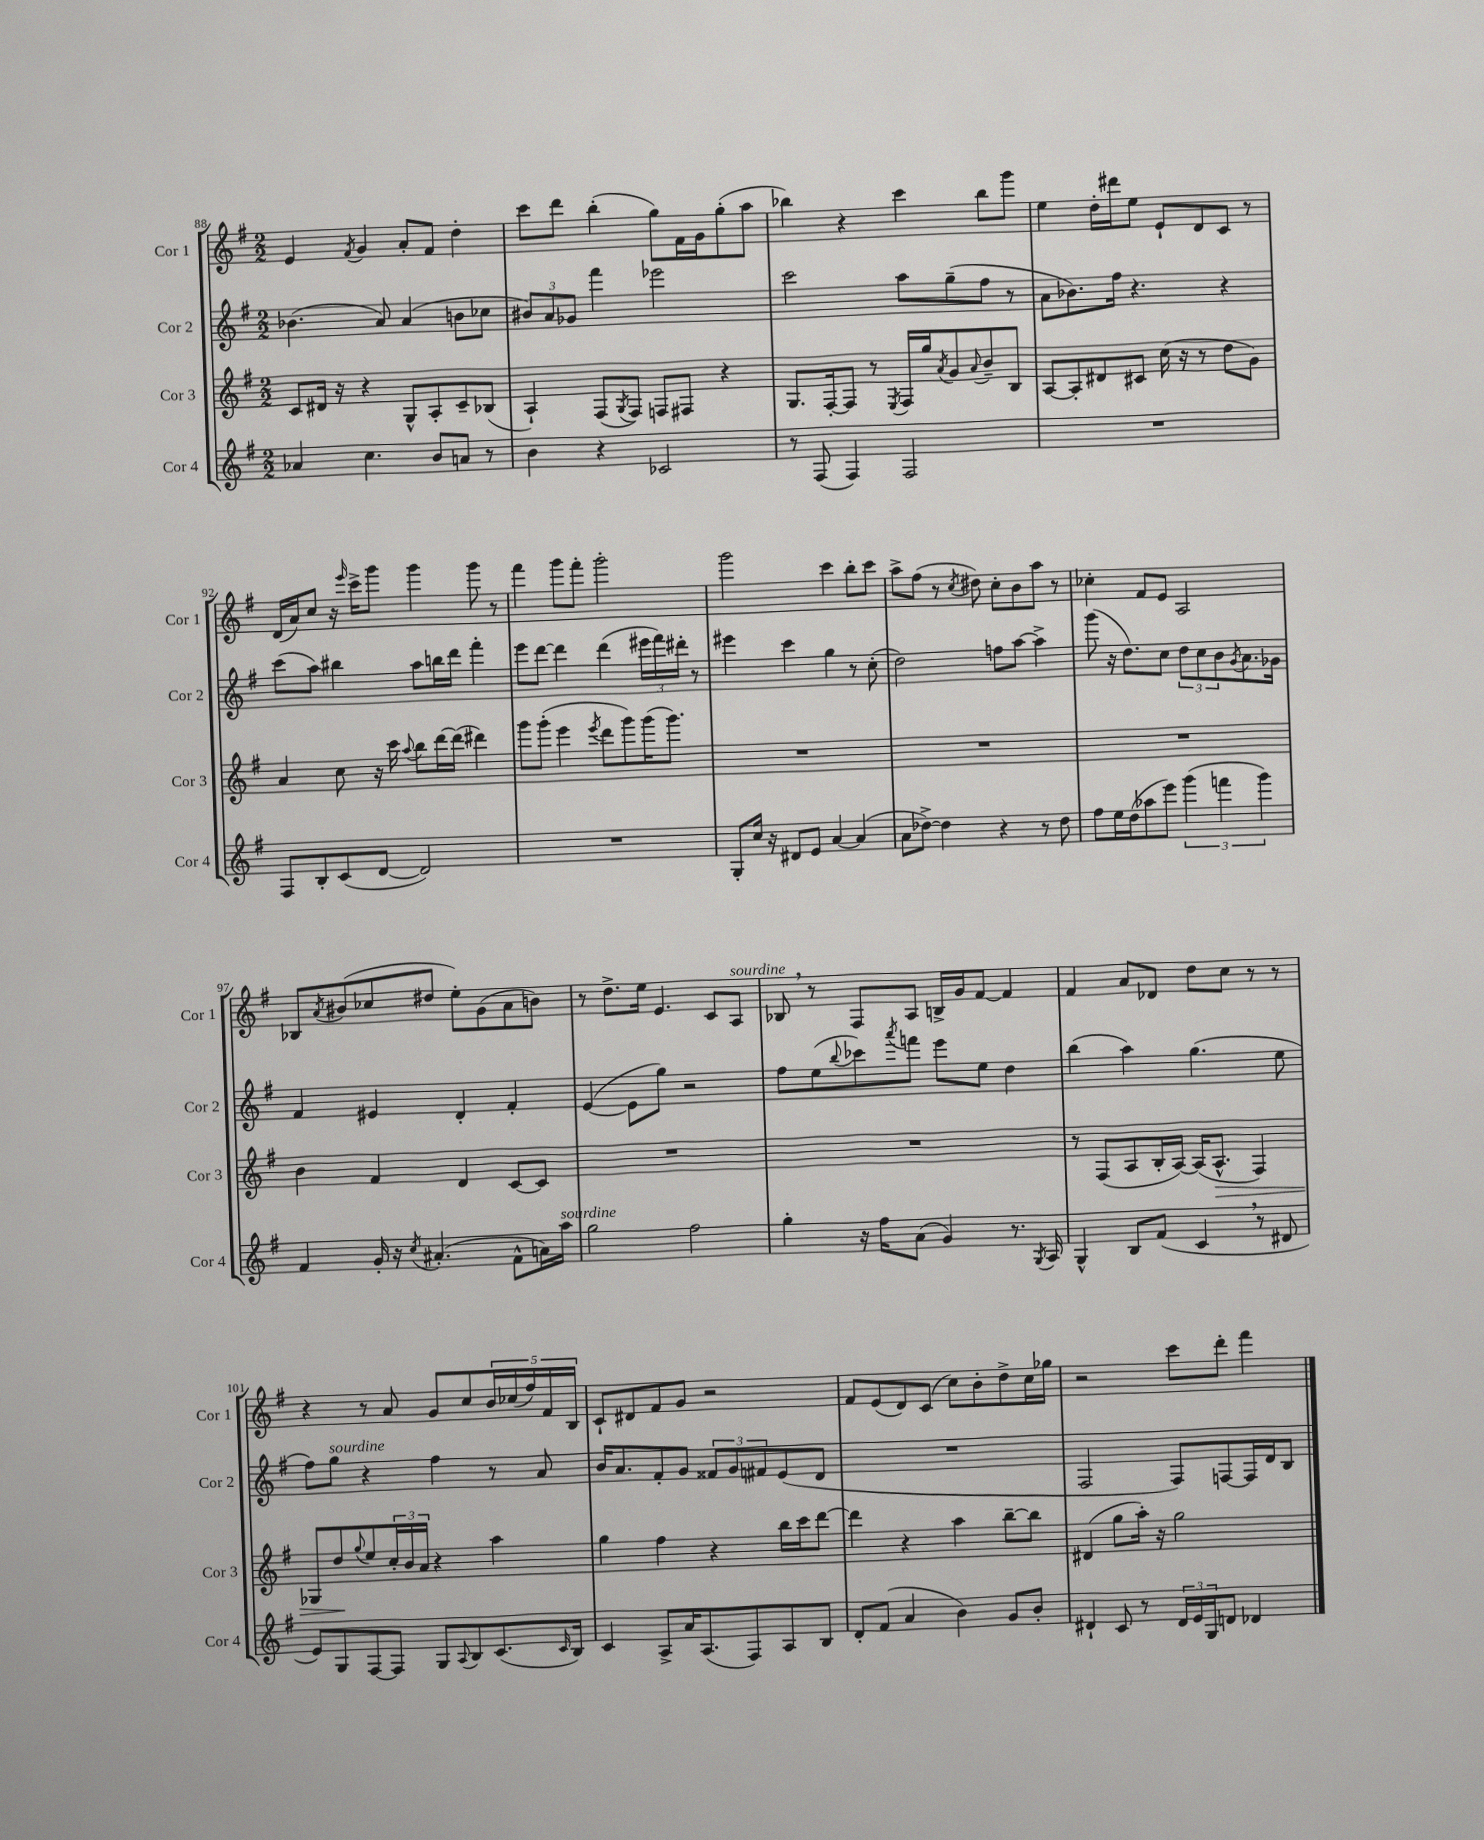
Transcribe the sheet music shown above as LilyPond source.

<<
\new StaffGroup <<
\new Staff = "s0" \with { instrumentName = "Cor 1" shortInstrumentName = "Cor 1" } {
    \clef treble \key g \major \numericTimeSignature \time 2/2
    e'4 \acciaccatura { fis'8 } g'4 a'8-. fis'8 d''4-. |
    c'''8 d'''8 b''4-.( g''8) fis'16 g'16 g''8-.( a''8 |
    bes''4) r4 c'''4 bes''8 g'''8 |
    e''4 d''16-. dis'''16 e''8 e'8-! d'8 c'8 r8 |
    d'16( a'16) c''8 r16 \grace { e'''16 } c'''16-> g'''8 g'''4 g'''8 r8 |
    fis'''4 g'''8 fis'''8-. g'''2-. |
    g'''2 c'''4 b''8-. c'''8 |
    a''8-> fis''8( r8 \acciaccatura { c''8 } dis''8) c''8-. b'8 a''8 r8 |
    ces''4-. fis'8 e'8 a2 |
    bes8 \acciaccatura { a'8 } bis'8( ces''8 dis''8 e''8-.) g'8( a'8 b'8) |
    r8 d''8.-> e''16 e'4. c'8 a8^\markup { \italic "sourdine" } |
    bes8 \breathe r8 fis8 a8 b16-> g'16 fis'8~ fis'4 |
    fis'4 a'8 des'8 d''8 c''8 r8 r8 |
    r4 r8 a'8 g'8 c''8 \tuplet 5/4 { b'16 ces''16( fis''16) fis'16 b16 } |
    c'8-! dis'8 fis'8 g'8 r2 |
    fis'8 e'8( d'8) c'8( c''8) b'8-. d''8-> c''16 ges''16 |
    r2 c'''8 d'''8-. fis'''4 \bar "|." |
}
\new Staff = "s1" \with { instrumentName = "Cor 2" shortInstrumentName = "Cor 2" } {
    \clef treble \key g \major \numericTimeSignature \time 2/2
    bes'4.( a'8) a'4( b'8 ces''8 |
    \tuplet 3/2 { bis'8) a'8 ges'8 } fis'''4 ees'''2 |
    c'''2 a''8 g''8--( fis''8 r8 |
    a'8 bes'8.) fis''16 r4. r4 |
    c'''8( a''8) bis''4 a''8 b''16 d'''16 fis'''4-. |
    e'''8 d'''8~ d'''4 d'''4( \tuplet 3/2 { eis'''16 fis'''16) dis'''16-. } r8 |
    eis'''4 c'''4 g''4 r8 c''8-.( |
    d''2) f''8 a''8~ a''4-> |
    g'''8( r16 d''8.) c''8 \tuplet 3/2 { d''8 c''8 b'8 } \acciaccatura { g'8 } a'8. ges'16 |
    fis'4 eis'4 d'4-. fis'4-. |
    e'4~( e'8 g''8) r2 |
    fis''8 e''8( \appoggiatura { b''8 } ces'''8) \acciaccatura { a'''8 } f'''8 e'''8 e''8 d''4 |
    b''4( a''4) g''4.( e''8 |
    fis''8) g''8^\markup { \italic "sourdine" } r4 fis''4 r8 a'8 |
    b'16 a'8. fis'8-. g'8 \tuplet 3/2 { fisis'8 g'8 fis'8 } e'8( d'8 |
    R1 |
    fis2 fis8) f8~ f16 d'16 b8 \bar "|." |
}
\new Staff = "s2" \with { instrumentName = "Cor 3" shortInstrumentName = "Cor 3" } {
    \clef treble \key g \major \numericTimeSignature \time 2/2
    c'8 dis'16 r16 r4 g8-^ a8-. c'8-- bes8( |
    a4-!) fis8( \acciaccatura { g8 } fis8) f8 fis8 r4 |
    g8. fis16~-. fis8 r8 \acciaccatura { e8 } fis16 g''16 \acciaccatura { a'8 } g'8 \appoggiatura { a'8 } b'8-- b8 |
    a8~ a8-. dis'8 cis'8 c''16( r16 r8 d''8 g'8) |
    a'4 c''8 r16 c'''16 \appoggiatura { a''8 } b''8 d'''16~ d'''16( dis'''4) |
    g'''8 g'''8-.( e'''4 \acciaccatura { e'''8 } d'''8 g'''8) g'''16( g'''8.) |
    R1 |
    R1 |
    R1 |
    b'4 fis'4 d'4 c'8~ c'8 |
    R1 |
    R1 |
    r8 fis8( a8 b16-. a16~) a16( a8.-^\> fis4) |
    ges8 d''8\! \appoggiatura { g''8 } e''8 \tuplet 3/2 { c''16-. b'16 a'16 } r4 a''4 |
    g''4 fis''4 r4 b''16 c'''16 d'''8~ |
    d'''4 r4 a''4 b''8~-- b''8 |
    dis'4( g''8 a''16-.) r16 g''2 \bar "|." |
}
\new Staff = "s3" \with { instrumentName = "Cor 4" shortInstrumentName = "Cor 4" } {
    \clef treble \key g \major \numericTimeSignature \time 2/2
    aes'4 c''4. b'8 a'8 r8 |
    b'4 r4 ces'2 |
    r8 fis8( fis4) fis2 |
    R1 |
    fis8 b8-. c'8( d'8~ d'2) |
    R1 |
    g8-. c''16 r16 dis'8 e'8 a'4~ a'4( |
    a'8 des''8~->) des''4 r4 r8 des''8 |
    fis''8 e''16 d''16( aes''8 e'''8) \tuplet 3/2 { g'''4( f'''4 g'''4) } |
    fis'4 g'16-. r16 \acciaccatura { c''8 } ais'4.-.( fis'8-^ a'16) a''16^\markup { \italic "sourdine" } |
    g''2 fis''2 |
    g''4-. r16 fis''16 a'8( g'4) r8. \acciaccatura { g8 } a16 |
    g4-^ b8 fis'8( c'4 \breathe r8 dis'8 |
    e'8) g8 fis8~ fis8 g8 \appoggiatura { a8 } b8 c'8.( \grace { c'16 } b16) |
    c'4 a8-> a'16 a8.( fis8) a8 b8 |
    d'8-. fis'8( a'4 b'4) g'8 b'8-. |
    dis'4-! c'8 r8 \tuplet 3/2 { dis'16 e'16 g16 } d'8 des'4 \bar "|." |
}
>>
>>
\layout { \context { \Score currentBarNumber = #88 } }
